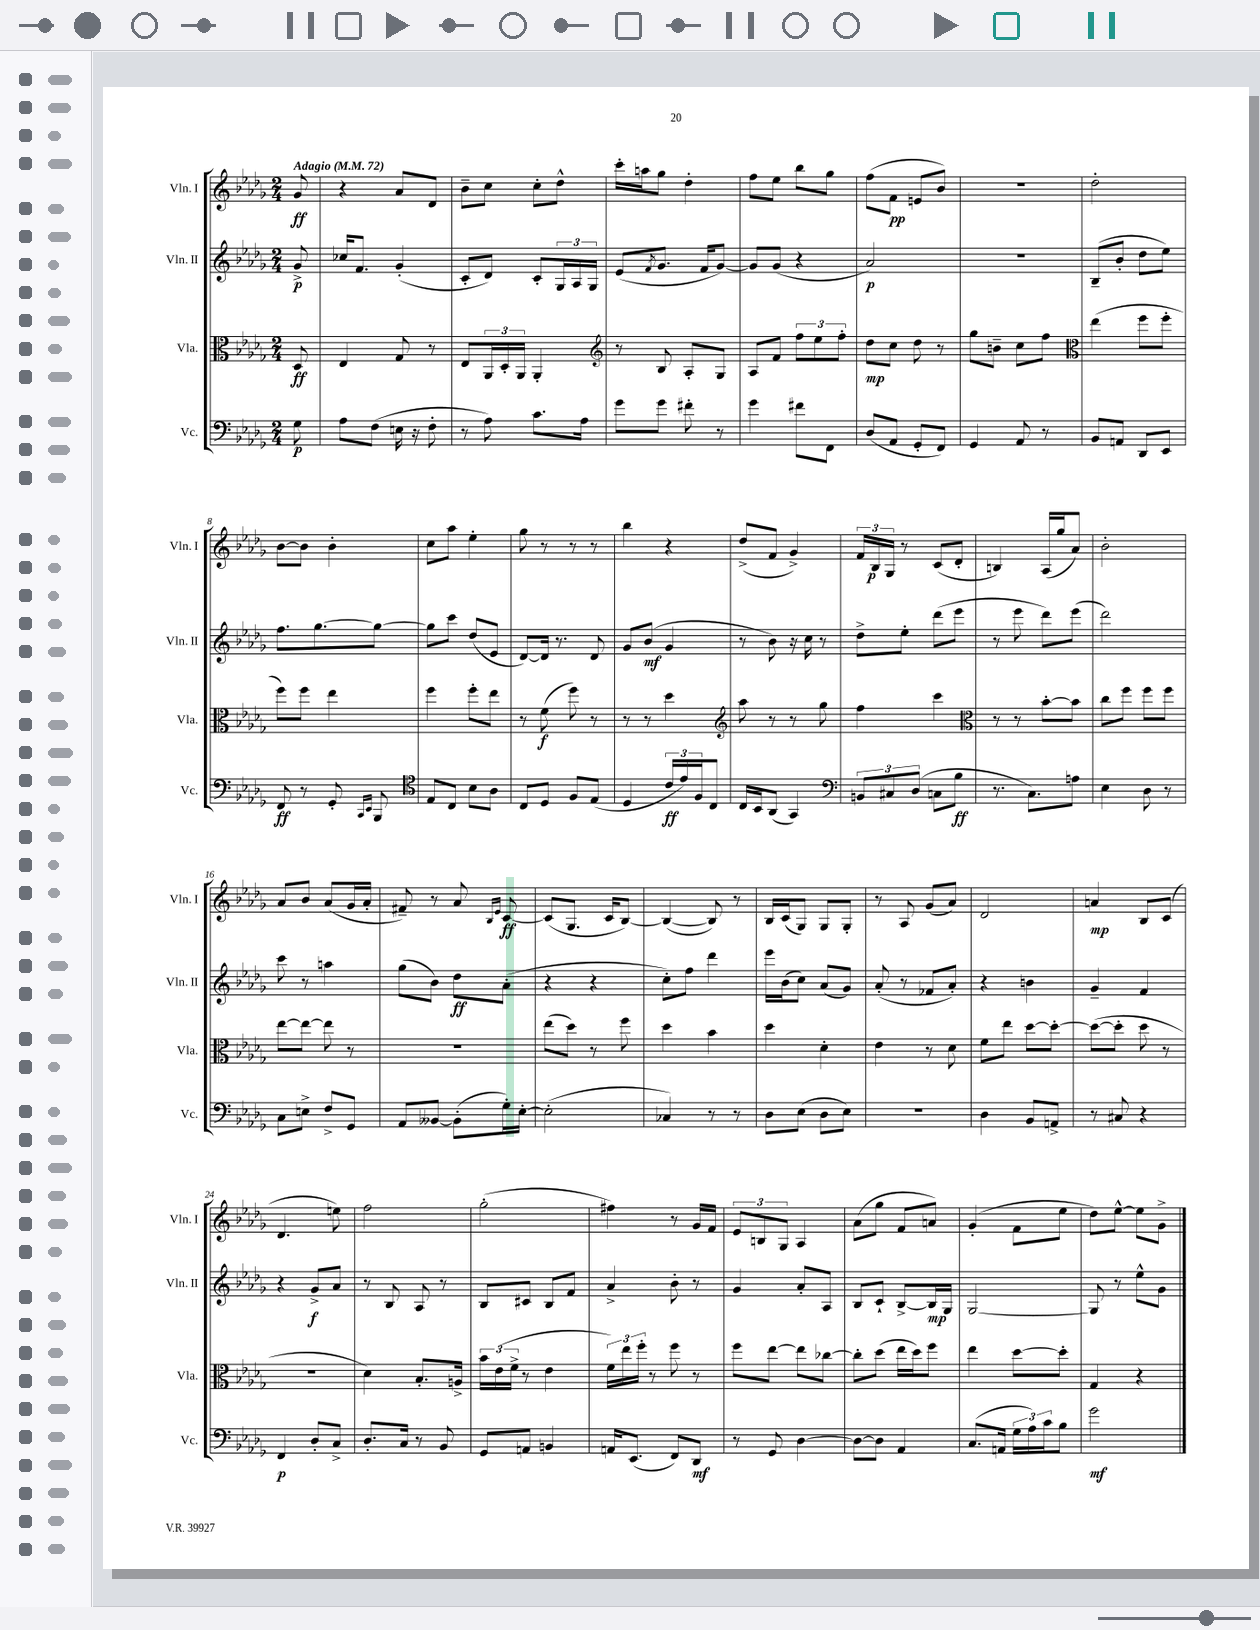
<<
\new StaffGroup <<
\new Staff = "s0" \with { instrumentName = "Vln. I" shortInstrumentName = "Vln. I" } {
    \clef treble \key des \major \numericTimeSignature \time 2/4 \partial 8 \tempo "Adagio" 4 = 72
    ges'8\ff |
    r4 aes'8 des'8 |
    bes'8-- c''8 c''8-. des''8-^ |
    c'''16-. a''16 ges''8 des''4-. |
    f''8 ees''8 bes''8 ges''8 |
    f''8( f'8\pp e'8 bes'8) |
    r2 |
    des''2-. |
    bes'8~ bes'8 bes'4-. |
    c''8 aes''8 ees''4-. |
    ges''8 r8 r8 r8 |
    bes''4 r4 |
    des''8->( f'8 ges'4->) |
    \tuplet 3/2 { f'16 bes16\p ges16 } r8 c'8( des'8-. |
    b4) aes16( ges''16 aes'8) |
    bes'2-. |
    aes'8 bes'8 aes'8( ges'16 aes'16-. |
    fis'8--) r8 aes'8 \grace { bes16 ees'16 } c'8~\ff |
    c'8( ges8. c'16 bes8~) |
    bes4~( bes8) r8 |
    bes16 c'16( ges8) ges8 ges8-. |
    r8 aes8 ges'8( aes'8) |
    des'2 |
    a'4\mp bes8 c'8( |
    des'4. e''8) |
    f''2 |
    ges''2-.( |
    fis''4) r8 ges'16 f'16 |
    \tuplet 3/2 { ees'8 b8 ges8 } aes4 |
    aes'8( ges''8 f'8 a'8) |
    ges'4-.( f'8 ees''8 |
    des''8) ees''8~-^ ees''8 ges'8-> \bar "|." |
}
\new Staff = "s1" \with { instrumentName = "Vln. II" shortInstrumentName = "Vln. II" } {
    \clef treble \key des \major \numericTimeSignature \time 2/4 \partial 8
    ges'8->\p |
    ces''16 f'8. ges'4-.( |
    c'8-. des'8) c'8-. \tuplet 3/2 { ges16 aes16 ges16 } |
    ees'8( \acciaccatura { f'8 } ges'8. f'16 ges'8~) |
    ges'8 ges'8( r4 |
    aes'2\p) |
    R2 |
    bes8--( bes'8-. des''8 ees''8) |
    f''8. ges''8.~ ges''8~ |
    ges''8 c'''8 des''8( ees'8 |
    des'8~) des'16 r8. des'8 |
    ges'8 bes'8\mf( ges'4 |
    r8 bes'8) r16 c''16 r8 |
    des''8-> ees''8-. des'''8( ees'''8 |
    r8 ees'''8 des'''8) ees'''8( |
    des'''2) |
    c'''8 r8 a''4 |
    ges''8( bes'8) des''8\ff aes'8-.( |
    r4 r4 |
    c''8-.) f''8 des'''4 |
    ees'''16 bes'16( c''8) aes'8( ges'8) |
    aes'8-.( r8 fes'8 aes'8-.) |
    r4 b'4 |
    ges'4-- f'4 |
    r4 ges'8->\f aes'8 |
    r8 bes8 aes8 r8 |
    bes8 cis'8 bes8 f'8 |
    aes'4-> bes'8-. r8 |
    ges'4 aes'8-. aes8 |
    bes8 c'8-! bes8~-> bes16\mp ges16 |
    ges2~ |
    ges8 r8 ees''8-^ ges'8 \bar "|." |
}
\new Staff = "s2" \with { instrumentName = "Vla." shortInstrumentName = "Vla." } {
    \clef alto \key des \major \numericTimeSignature \time 2/4 \partial 8
    des8\ff |
    ees4 ges8 r8 |
    ees8 \tuplet 3/2 { aes,16 des16-. aes,16 } aes,4-. |
    \clef treble r8 bes8 aes8-. ges8 |
    aes8 f'8 \tuplet 3/2 { f''8 ees''8 f''8-. } |
    des''8\mp c''8 des''8 r8 |
    ges''8 b'8-- c''8 f''8 |
    \clef alto ees''4( f''8 f''8-. |
    f''8) f''8 ees''4 |
    f''4 f''8-. ees''8 |
    r8 f'8\f( f''8) r8 |
    r8 r8 des''4 |
    \clef treble aes''8 r8 r8 ges''8 |
    f''4 c'''4 |
    \clef alto r8 r8 bes'8~-. bes'8 |
    c''8 f''8 f''8 f''8 |
    ees''8~ ees''8~ ees''8 r8 |
    r2 |
    ees''8( des''8) r8 f''8 |
    des''4 bes'4 |
    des''4 des'4-. |
    ees'4 r8 des'8 |
    f'8 ees''8 des''8~ des''8~-. |
    des''8~( des''8-. des''8 r8 |
    r2 |
    des'4) bes8.-. a16-> |
    \tuplet 3/2 { bes'16 ees'16( f'16-> } r8 ees'4 |
    \tuplet 3/2 { f'16) ees''16 f''16-. } r8 f''8 r8 |
    f''8 ees''8~ ees''8 ces''8~ |
    ces''8-. des''8( ees''16 des''16) f''8 |
    ees''4 des''8~ des''8-. |
    ges4 r4 \bar "|." |
}
\new Staff = "s3" \with { instrumentName = "Vc." shortInstrumentName = "Vc." } {
    \clef bass \key des \major \numericTimeSignature \time 2/4 \partial 8
    ges8\p |
    aes8 f8( e16 r16 f8-. |
    r8 aes8) c'8. aes16 |
    ges'8 ges'8 fis'8-. r8 |
    ges'4 fis'8 f,8 |
    des8( aes,8 ges,8-. f,8) |
    ges,4 aes,8 r8 |
    bes,8 a,8 des,8 ees,8 |
    f,8\ff r8 ges,8-. \grace { c,16 ees,16 } bes,,8 |
    \clef tenor ees8 c8 bes8 aes8 |
    c8 des8 f8 ees8( |
    des4 \tuplet 3/2 { c'16\ff ees'16) f16 } c8 |
    c16 bes,16 aes,8( ges,4) |
    \clef bass \tuplet 3/2 { b,8 cis8 des8( } c8 bes8\ff |
    r8. c8.) a8 |
    ees4 des8 r8 |
    c8 e8-> f8-> ges,8 |
    aes,8 beses,8~ beses,8-.( ges16-.) ees16~-. |
    ees2-.( |
    ces4) r8 r8 |
    des8 ees8( des8 ees8) |
    R2 |
    des4 bes,8 a,8-> |
    r8 cis8 r4 |
    f,4\p des8-. c8-> |
    des8.-. c16 r8 bes,8 |
    ges,8 a,8 b,4 |
    a,16 ees,8.( f,8) des,8\mf |
    r8 ges,8 des4~ |
    des8~ des8 aes,4 |
    c8.( a,16 \tuplet 3/2 { ges16 aes16) c'16 } bes8 |
    ges'2\mf \bar "|." |
}
>>
>>
